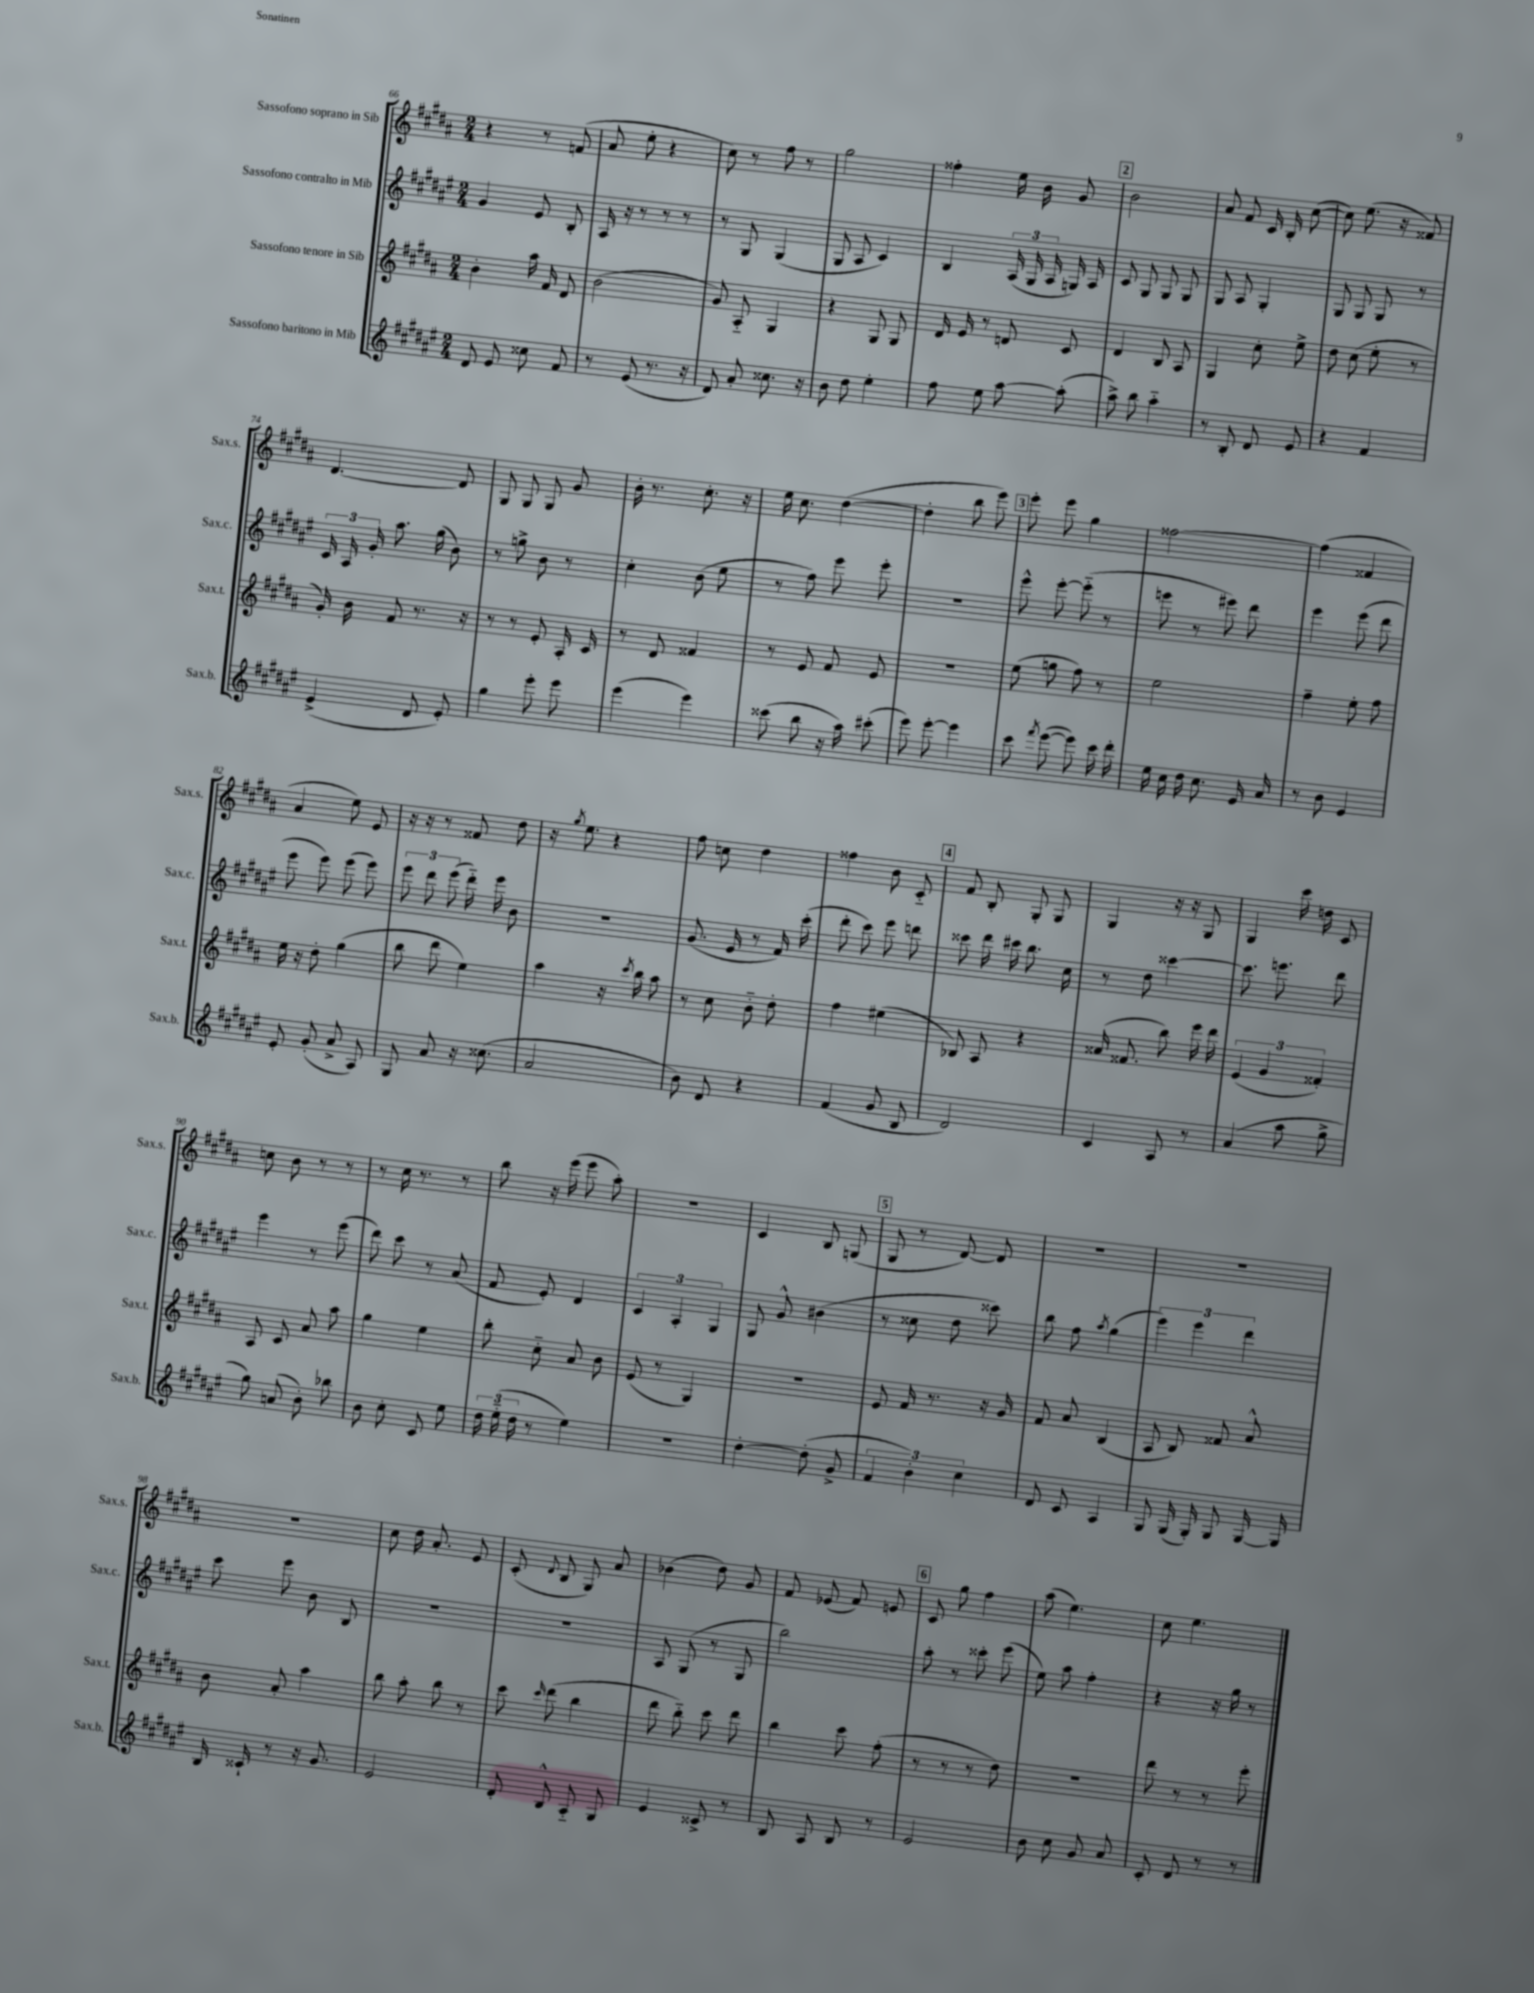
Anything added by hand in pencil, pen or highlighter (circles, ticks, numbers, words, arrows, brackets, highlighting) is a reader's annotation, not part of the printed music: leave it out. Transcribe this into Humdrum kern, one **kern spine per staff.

**kern	**kern	**kern	**kern
*part4	*part3	*part2	*part1
*staff4	*staff3	*staff2	*staff1
*I"Sassofono baritono in Mib	*I"Sassofono tenore in Sib	*I"Sassofono contralto in Mib	*I"Sassofono soprano in Sib
*I'Sax.b.	*I'Sax.t.	*I'Sax.c.	*I'Sax.s.
*clefG2	*clefG2	*clefG2	*clefG2
*k[f#c#g#d#a#e#]	*k[f#c#g#d#a#]	*k[f#c#g#d#a#e#]	*k[f#c#g#d#a#]
*M2/4	*M2/4	*M2/4	*M2/4
=66	=66	=66	=66
8d#/	4b'\	4g#/	4r
8e#/	.	.	.
8cc##X\	16aa#\	8e#/	8r
.	16f#/	.	.
8f#/	8d#/	8B'/	(8fn/
=67	=67	=67	=67
8r	(2b\	16A#/	8a#/
.	.	16r	.
(8e#/	.	8r	8ee'\
8.r	.	8r	4r
.	.	8r	.
16r	.	.	.
=68	=68	=68	=68
8d#/)	8g#/)	8r	8cc#\)
8a#'/	8A#/	8G#/	8r
8.cc##X\	4G#/	(4G#/	8ff#\
.	.	.	8r
16r	.	.	.
=69	=69	=69	=69
8b\	4r	8G#/	2gg#\
8dd#\	.	8A#/	.
4ee#'\	8G#/	4c#/)	.
.	8G#/	.	.
=70	=70	=70	=70
8ff#\	16d#/	4B/	4ff##X'\
.	16e/	.	.
8ee#\	8r	.	.
[8aa#\	8dn/	(24A#/	16ee\
.	.	24G#/	.
.	.	.	16b\
.	.	24A#/	.
(8aa#'\]	8c#/	16Gn/)	8g#/
.	.	16A#/	.
!!LO:REH:place=s1:t=2
=71	=71	=71	=71
8aa#^\)	4d#/	8c#/	2b\
8bb\	.	8G#/	.
4aa#\	8B/	8G#/	.
.	8A#/	8G#/	.
=72	=72	=72	=72
8r	4G#/	8G#/	8a#/
8B'/	.	8A#/	8f#/
8d#/	8cc#'\	4G#'/	16c#/
.	.	.	16B'/
8e#/	8ee^\	.	([8cc#\
=73	=73	=73	=73
4r	8dd#\	8G#/	8cc#\])
.	(8cc#\	8G#/	(8.ee\
4f#/	8ee'\	8G#/	.
.	.	.	16r
.	8r	8r	8f##X/)
!!LO:LB:g=z
=74	=74	=74	=74
(4e#^/	16g#'/)	24c#/	[4.d#/
.	.	24A#/	.
.	16b\	.	.
.	.	24g#'/	.
.	8f#/	8.aa#\	.
8d#/	8.r	.	.
.	.	(16gg#\	.
8e#'/)	.	8b\)	8d#/]
.	16r	.	.
=75	=75	=75	=75
4gg#\	8r	8r	8G#/
.	8r	8ggn^\	8G#/
8eee#'\	8e'/	8b\	8G#/
8eee#\	16A#'/	8r	8g#/
.	16c#/	.	.
=76	=76	=76	=76
(4eee#\	8r	4cc#'\	16b'\
.	.	.	8.r
.	8d#/	.	.
4eee#\)	4f##X/	(8b\	8.cc#'\
.	.	8ee#\	.
.	.	.	16r
=77	=77	=77	=77
(8ccc##X\	8r	8r	16ee\
.	.	.	8.cc#\
8bb\	8e/	8ff#\)	.
16r	8f#/	8eee#\	([4dd#\
16aa#\)	.	.	.
(8ccc#X'\	8e/	8eee#'\	.
=78	=78	=78	=78
8eee#\)	2r	2r	4dd#'\]
[8eee#'\	.	.	.
4eee#\]	.	.	8bb\
.	.	.	8eee\)
!!LO:REH:place=s1:t=3
=79	=79	=79	=79
8ccc#\	(8ee\	8eee#^^\	8eee'\
8qfff#/	.	.	.
([8eee#\	8ggn\	[8eee#'\	8eee\
8eee#\])	8ff#\)	(8eee#\]	4gg#\
16ccc#\	8r	8r	.
16ddd#'\	.	.	.
=80	=80	=80	=80
16ee#\	2ee\	8eeen\	[2ff##X\
16cc#\	.	.	.
16dd#\	.	8r	.
8.cc#\	.	.	.
.	.	8eee#X\)	.
16e#/	.	8ddd#\	.
16a#/	.	.	.
=81	=81	=81	=81
8r	4ff#~\	4eee#\	(4ff##\]
8b\	.	.	.
4e#/	8ee'\	(8eee#\	4f##X/
.	8ff#\	8ddd#\	.
!!LO:LB:g=z
=82	=82	=82	=82
8e#'/	16ee\	8eee#\	4a#/
.	16r	.	.
(8g#'/	8dd#'\	8eee#\)	.
8a#^/	(4gg#\	(8eee#\	8ee\)
8A#/)	.	8eee#\)	8e/
=83	=83	=83	=83
8G#/	8bb\	12eee#\	16r
.	.	.	16r
.	.	12ddd#\	.
8a#/	8ddd#\	.	8r
.	.	(12eee#\	.
16r	4ee\)	16ddd#\)	8f##X/
(8.cc##X\	.	16eee#\	.
.	.	8b\	8dd#\
=84	=84	=84	=84
2a#/	4aa#\	2r	16r
.	.	.	8qgg#/
.	.	.	8.ee\
.	16r	.	4r
.	8qccc#/	.	.
.	16bb\	.	.
.	8aa#\	.	.
=85	=85	=85	=85
8b\)	8r	(8.g#/	8ff#\
8d#/	8cc#\	.	8ccn\
.	.	16e#/	.
4r	8b\	8r	4dd#\
.	8dd#'\	16f#/)	.
.	.	(16ccc#'\	.
=86	=86	=86	=86
(4f#/	4ff#\	8ddd#'\	4ff##X\
.	.	8ccc#\)	.
8g#/	(4ee#X\	8eee#\	8b\
8B/	.	8dddn\	8c#/
!!LO:REH:place=s1:t=4
=87	=87	=87	=87
2d#/)	8B-X/)	8ccc##X\	8f#/
.	8A#/	16ddd#\	8B'/
.	.	16ccc#X\	.
.	4r	8.bb\	8G#'/
.	.	.	8G#/
.	.	16cc#\	.
=88	=88	=88	=88
4c#/	(16a##X/	8r	4G#/
.	8.f##X/	.	.
.	.	8dd#\	.
8A#/	8bb\)	[4ccc##X\	16r
.	.	.	16r
8r	16eee\	.	8G#/
.	16ddd#\	.	.
=89	=89	=89	=89
(4a#/	(6e/	8.ccc##\]	4G#/
.	6g#/	.	.
.	.	8.eeen\	.
8aa#\	.	.	16ccc#\
.	.	.	16ddn\
.	6f##X'/)	.	.
8gg#^\	.	8ddd#\	8c#/
!!LO:LB:g=z
=90	=90	=90	=90
8gg#\)	8A#/	4eee#\	8ccn\
(8an/	8c#/	.	8b\
8b'\)	8a#/	8r	8r
8bb-X\	8aa#\	(8eee#\	8r
=91	=91	=91	=91
8b\	4gg#\	8ddd#\)	8r
8cc#'\	.	8ccc#\	16cc#\
.	.	.	8.r
8c#/	4ee\	8r	.
8ee#\	.	(8a#/	8r
=92	=92	=92	=92
24dd#\	8bb'\	8f#/	8bb\
(24ee#\	.	.	.
24dd#\	.	.	.
8r	8cc#\	8e#'/)	16r
.	.	.	(16eee\
4ee#\)	8a#/	4d#/	8eee\
.	8b\	.	8aa#'\)
=93	=93	=93	=93
2r	(8e/	6c#/	2r
.	8r	.	.
.	.	6A#'/	.
.	4G#/)	.	.
.	.	6G#/	.
=94	=94	=94	=94
[4dd#'\	2r	8G#/	4c#/
.	.	8g#^^/	.
(8dd#'\]	.	(4b#X\	8B/
8g#^/	.	.	(8Gn/
!!LO:REH:place=s1:t=5
=95	=95	=95	=95
6f#/	8e/	8r	8G#/
.	16f#/	8cc##X\	8r
6b'\)	.	.	.
.	8.r	.	.
.	.	8dd#\	[8d#/)
6cc#\	.	.	.
.	16r	8ccc##X\)	8d#/]
.	16g#/	.	.
=96	=96	=96	=96
8d#/	8f#/	8bb\	2r
8c#/	8a#/	8ff#\	.
.	.	8qaa#/	.
4A#/	(4B/	(4gg#\	.
=97	=97	=97	=97
8G#/	8A#/	6eee#\)	2r
(16G#/	8B/)	.	.
.	.	6eee#\	.
16G#'/)	.	.	.
8G#/	8f##X/	.	.
.	.	6ddd#\	.
[16G#/	8a#^^/	.	.
16G#/]	.	.	.
!!LO:LB:g=z
=98	=98	=98	=98
16B/	8b\	8ccc#\	2r
16c##X`/	.	.	.
8r	8a#'/	8eee#\	.
16r	4aa#\	8b\	.
8.g#/	.	.	.
.	.	8B/	.
=99	=99	=99	=99
2e#/	8bb\	2r	8cc#\
.	8aa#'\	.	16dd#\
.	.	.	8.a#'/
.	8bb\	.	.
.	8r	.	8e/
=100	=100	=100	=100
8d#'/	8ccc#\	2r	(8c#'/
.	16qqccc#/	.	8qqd#/
8B^^/	(8ddd#\	.	8B/
8A#/	4bb\	.	8G#/)
8G#/	.	.	8a#/
=101	=101	=101	=101
4e#/	8ddd#\	8A#/	(4b-X\
.	8bb\)	(8G#/	.
8c##X^/	8ccc#\	8r	8dd#\)
8r	8ddd#\	8G#/	8g#/
=102	=102	=102	=102
8B/	4bb\	2bb\)	8f#/
8A#/	.	.	(8e-X/
8B/	8ccc#\	.	8f#/)
8r	(8ff#'\	.	8en/
!!LO:REH:place=s1:t=6
=103	=103	=103	=103
2e#/	8r	8aa#'\	8c#/
.	8r	8r	8gg#\
.	8r	8ccc##X'\	4ff#\
.	8dd#\)	(8eee#\	.
=104	=104	=104	=104
8b\	2r	8ee#\)	(8aa#\
8cc#\	.	8aa#\	4.ee\)
8g#/	.	4ff#'\	.
8a#/	.	.	.
=105	=105	=105	=105
8c#'/	8ddd#\	4r	8cc#\
8d#/	8r	.	4.ee\
8r	8r	16r	.
.	.	16gg#\	.
8r	8eee'\	8r	.
==	==	==	==
*-	*-	*-	*-
